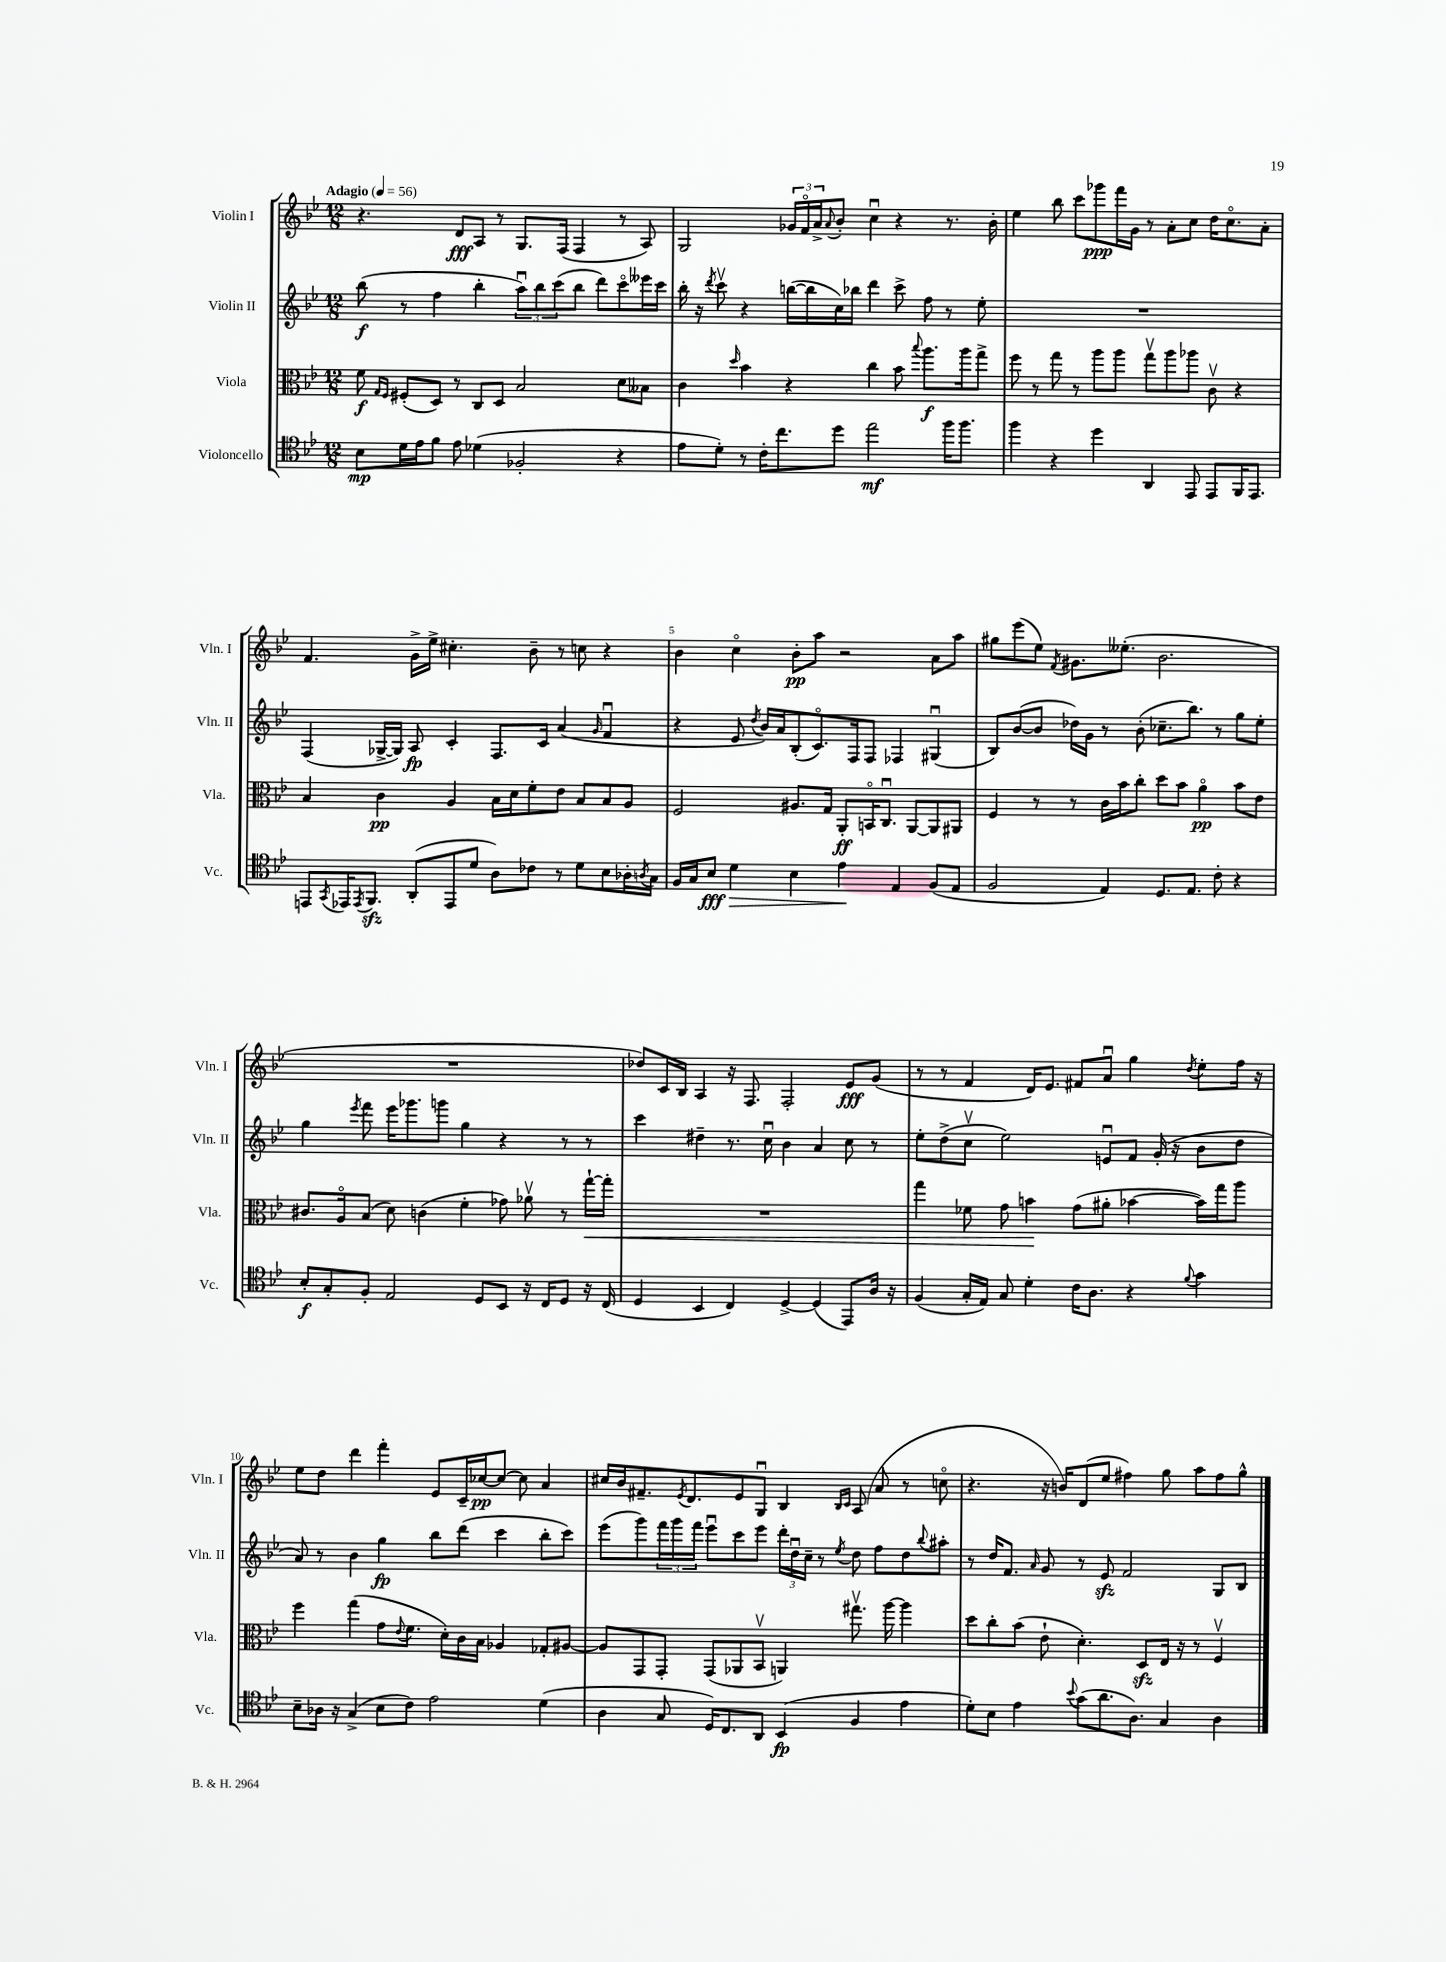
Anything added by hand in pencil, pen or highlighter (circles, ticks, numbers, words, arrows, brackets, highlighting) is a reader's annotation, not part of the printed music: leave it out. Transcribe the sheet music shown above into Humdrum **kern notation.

**kern	**kern	**kern	**kern
*staff4	*staff3	*staff2	*staff1
*clefC4	*clefC3	*clefG2	*clefG2
*k[b-e-]	*k[b-e-]	*k[b-e-]	*k[b-e-]
*M12/8	*M12/8	*M12/8	*M12/8
*MM56	*MM56	*MM56	*MM56
8B-	8f	(8bb-	4.r
.	16qqG	.	.
.	16qqF	.	.
16d	(8F#'	8r	.
16e-	.	.	.
8f	8D)	4ff	.
8e-	8r	.	8d
(4d-	8C	4bb-'	8A
.	8D	.	8r
2F-'	2B-	12aau)	8.G
.	.	12bb-	.
.	.	(12ccc	.
.	.	.	(16F
.	.	8bb-	4F
.	.	8ddd)	.
4r	8d	8ccco	8r
.	8B--	16eee--	8A)
.	.	16ccc	.
=	=	=	=
8e-	4c	16bb-'	2G
.	.	16r	.
.	.	8qddd	.
8d')	.	8cccv	.
.	16qqdd	.	.
8r	4b-	4r	.
16c'	.	.	.
8.cc	.	.	.
.	4r	([16bb	24g-
.	.	.	24fo
.	.	16bb]	.
.	.	.	24a^
.	.	.	8qqa
8dd	.	16cc)	8b-'
.	.	16bb-	.
2ee-	4cc	4ddd	4ccu
.	8b-	8ccc^	4r
.	8qqbb-	.	.
.	8.aa	8ff	.
16ff	.	8r	8.r
8.ff	16aa	.	.
.	8gg^	8ee-'	.
.	.	.	16b-'
=	=	=	=
4ff	8ff	1.r	4ee-
.	8r	.	.
4r	8gg	.	8bb-
.	8r	.	8ccc
4dd	8aa	.	8ggg-
.	8aa	.	16fff
.	.	.	16g
4AA	8ggv	.	8r
.	8aa	.	8a'
8EE-	8aa-	.	8cc
8EE-	8cv	.	16dd
.	.	.	8.cco
16FF	4r	.	.
8.EE-	.	.	.
.	.	.	8a'
=	=	=	=
8EE	4B-	(4F	4.f
8qGG	.	.	.
16EE-	.	.	.
8qEE-	.	.	.
8.FF	.	.	.
.	4c	[16G-^	.
.	.	16G-])	.
(8AA'	.	8A	16g^
.	.	.	16ee-^
8EE-	4A	4c'	4.cc#'
8d	.	.	.
8A)	16B-	8.F	.
.	16d	.	.
8c-	8f'	.	8b-~
.	.	16c	.
8r	8e-	(4a	8r
8d	8B-	.	8cc
.	.	16qqg	.
8B-	8B-	4fu	4r
16A-'	8A	.	.
8qA	.	.	.
16G	.	.	.
=	=	=	=
16F	2F	4r	4b-
16G	.	.	.
8B-	.	.	.
4d	.	8e-	4cco
.	.	8qdd	.
.	.	16b-)	.
.	.	16a	.
4B-	8.A#	(8B-'	8b-'
.	.	8.co)	8aa
.	16G	.	.
4e-	8AA'	.	2r
.	.	16F	.
.	16BBo	8F	.
.	8.Cu	.	.
4E-	.	4F-	.
.	[8AA	.	.
(8F	8AA]	(4G#u	8a
8E-	8AA#	.	8aa
=	=	=	=
2F	4F	8B-)	8gg#
.	.	([8b-	(8eee-
.	8r	8b-]	8ee-)
.	.	.	8qf
.	8r	16dd-)	8.g#
.	.	16g	.
4E-)	16c	8r	.
.	16b-	.	(8.ee--'
.	8cc'	(8b-'	.
8.D	8dd	8.cc-~	2.b-
.	8b-	.	.
8.E-	.	8.bb-)	.
.	4ao	.	.
8c'	.	8r	.
4r	8b-	8gg	.
.	8e-	8ee-'	.
=	=	=	=
8B-'	8.c#	4gg	1.r
8G'	.	.	.
.	16Ao	.	.
.	.	8qeee-	.
8F'	(8B-	8fff	.
2E-	8d)	16eee-	.
.	.	8.ggg-	.
.	(4c	.	.
.	.	8ggg	.
.	4f'	4gg	.
8D	.	.	.
8BB-	8g-)	4r	.
16r	8a-v	.	.
16C	.	.	.
8D	8r	8r	.
16r	[16gg`	8r	.
(16C	16gg']	.	.
=	=	=	=
4D	1.r	4ccc	8dd-)
.	.	.	16c
.	.	.	16B-
4BB-	.	4dd#~	4A
4C)	.	8.r	16r
.	.	.	8.F
.	.	16ccu	.
[4D^	.	4b-	2F'
(4D]	.	4a	.
8EE-)	.	8cc	8e-
16A	.	8r	(8g
16r	.	.	.
=	=	=	=
(4F	4gg	8ee-'	8r
.	.	(8dd^	8r
16G'	8f-	8ccv	4f
16E-)	.	.	.
8G	8g	2ee-)	.
4d'	4b	.	16d)
.	.	.	8.e-
16c	(8g	.	8f#
8.A	.	.	.
.	8a#'	8eu	8au
4r	[4b-	8f	4gg
.	.	(16g'	.
.	.	16r	.
8qqf	.	.	8qdd
4g	16b-])	8b-	8ee-'
.	16gg	.	.
.	8aa	8dd	16ff
.	.	.	16r
=	=	=	=
8B-~	4ff	8a)	8ee-
16A-	.	8r	8dd
16r	.	.	.
(4G^	(4gg	4b-	4ddd
8B-	8g	4gg	4fff'
.	8qqe-	.	.
8c)	8.f	.	.
2e-	.	8bb-	8e-
.	16d')	.	.
.	16c	(8ddd	16c~
.	16B-	.	[16cc-
.	4A-	4ccc	8cc-_
.	.	.	8cc-]
(4d	8G-'	8bb-'	4a
.	[8A#	8ccc)	.
=	=	=	=
4A	8A#]	(8eee-	16cc#
.	.	.	16b-
.	8GG	8ggg)	8.f#~
8G	8GG'	24fff	.
.	.	24ggg	.
.	.	.	8qe-
.	.	.	8.d
.	.	24fff	.
16D)	(8GG	8eee-u	.
8.C	.	.	.
.	8AA-	8ccc	8e-
8AA	8BB-v	8eee-	8Gu
(4BB-	4AA)	24ddd'	4B-
.	.	24ddu	.
.	.	24cc~	.
.	.	8r	.
.	.	.	16qqB-
.	.	8qee-	16qqc
4F	8.gg#v	8dd	(8A
.	.	8ff	8a
.	[16aa	.	.
4e-	4aa]	8dd	8r
.	.	8qqbb-	.
.	.	8aa#'	8cco
=	=	=	=
8d')	8dd	8r	4.r
8B-	8cc'	16dd	.
.	.	8.f	.
4e-	(8b-	.	.
.	.	16qqa	.
.	8e-`	8g	16r
.	.	.	16b)
8qqb-	.	.	.
(8g	4.d')	8r	(8d
8.a	.	8e-	8ee-
.	.	2f	4ff#)
8.A)	.	.	.
.	8D	.	.
4G	16E-	.	8gg
.	16r	.	.
.	8r	.	8aa
4A	4Fv	8G	8ff#
.	.	8B-	8gg^^
==	==	==	==
*-	*-	*-	*-
